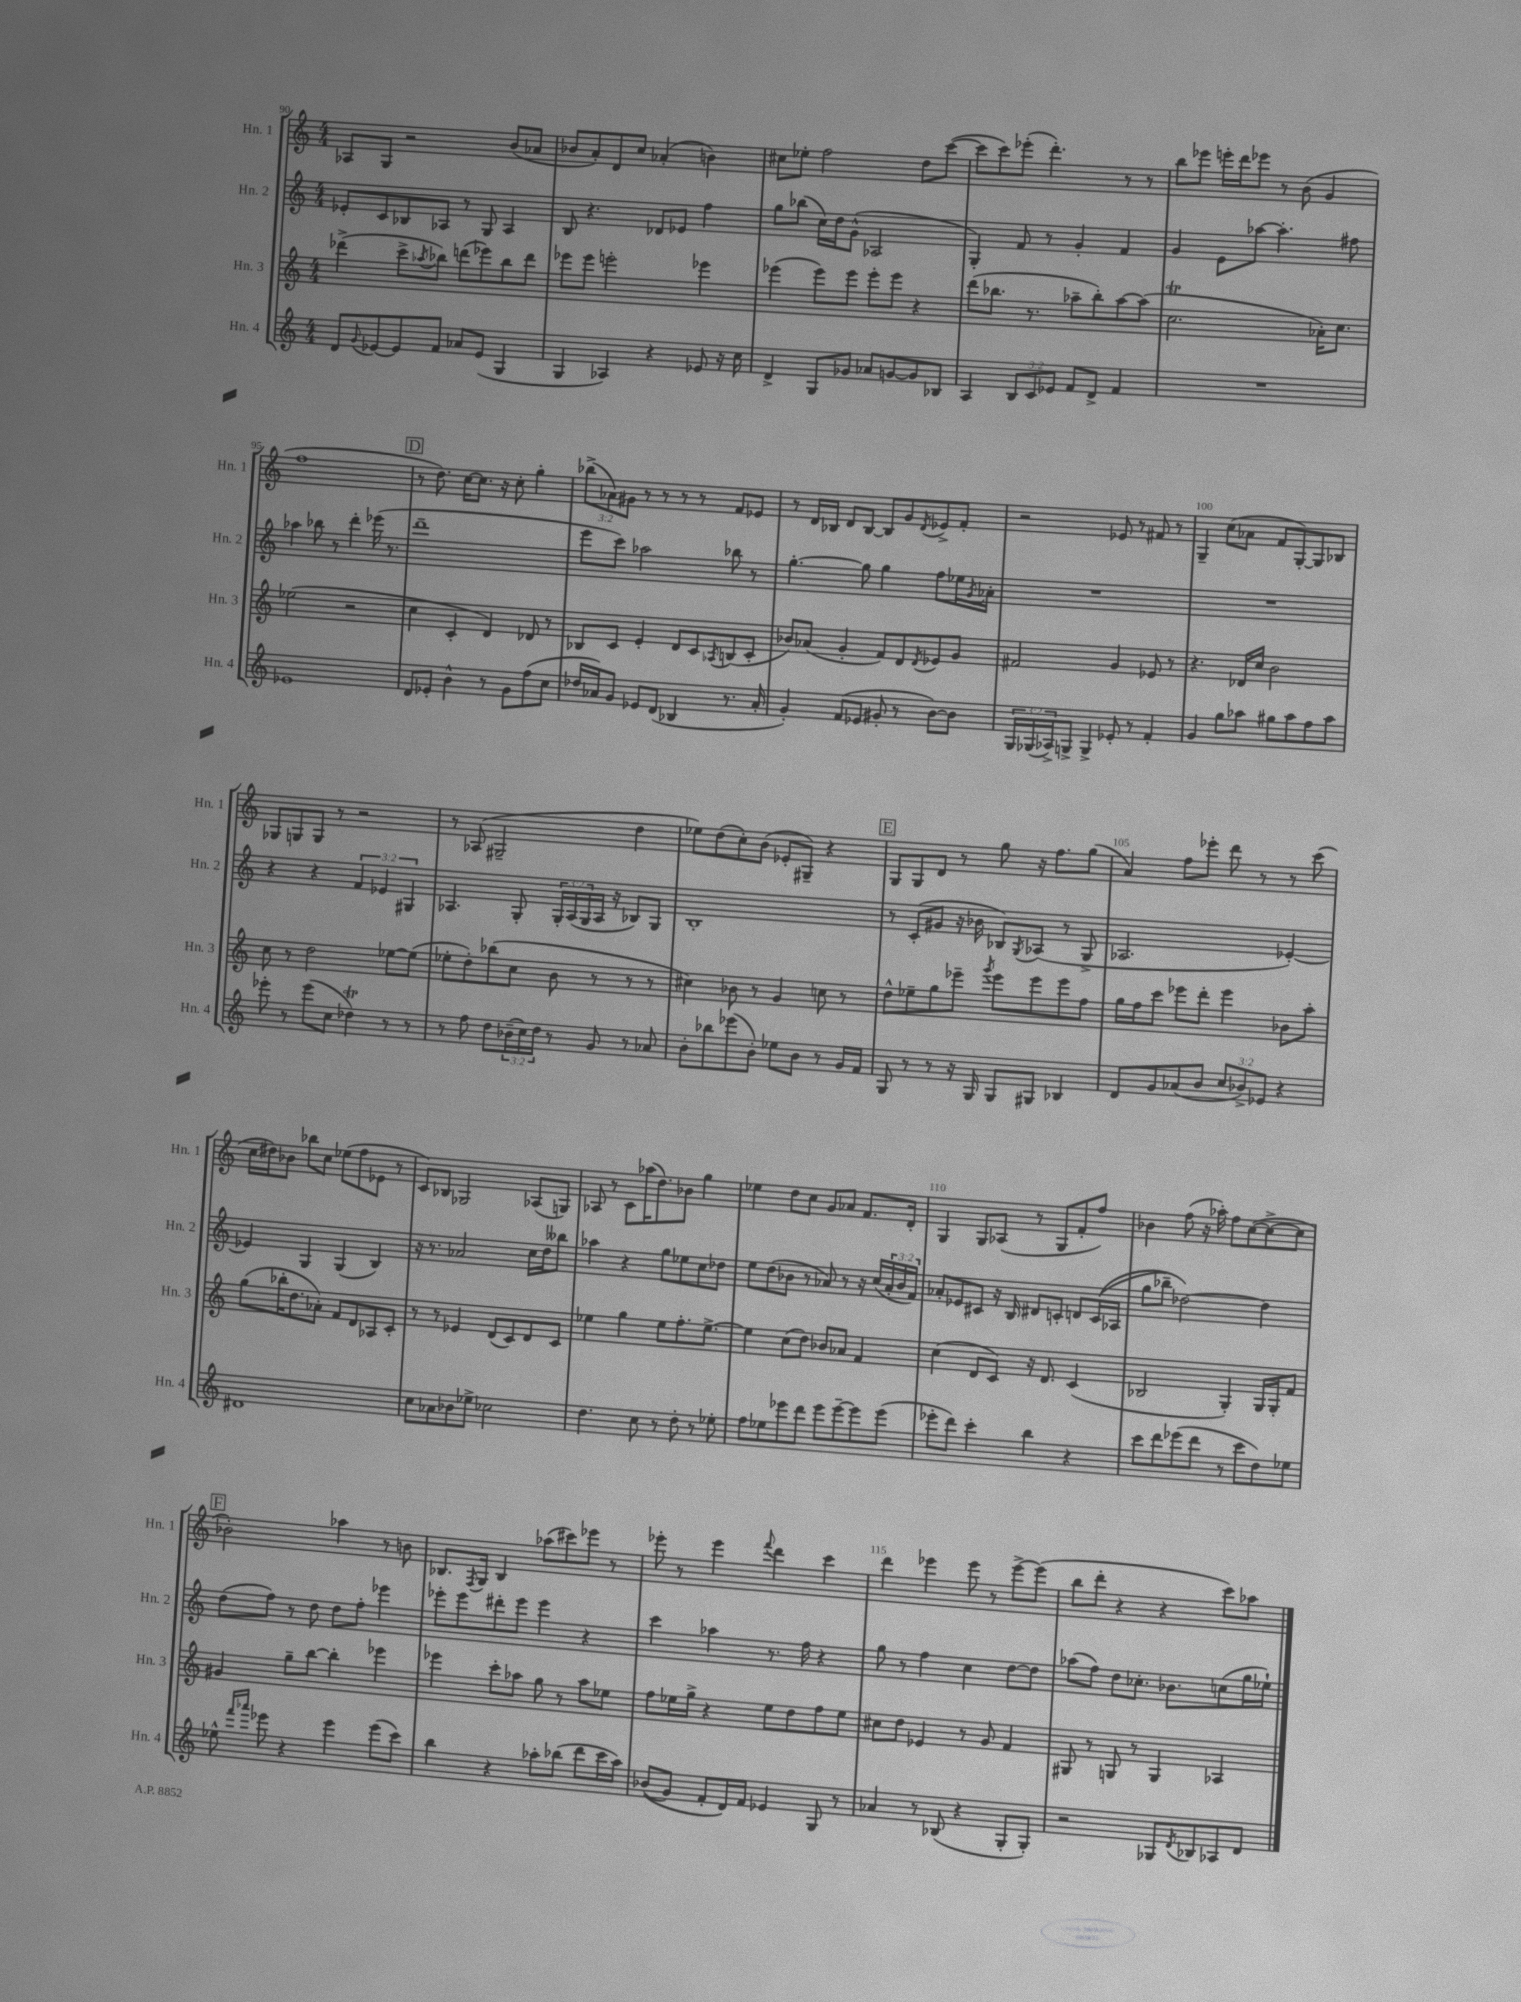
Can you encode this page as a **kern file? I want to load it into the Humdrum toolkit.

**kern	**kern	**kern	**kern
*staff4	*staff3	*staff2	*staff1
*clefG2	*clefG2	*clefG2	*clefG2
*k[]	*k[]	*k[]	*k[]
*M4/4	*M4/4	*M4/4	*M4/4
8d	(4ddd-^	8e-'	8A-
8qqg	.	.	.
[8e-	.	8c	8G
8e-]	8ccc^	8B-	2r
.	8qaa-	.	.
8f	8bb-)	8A-	.
8a-	(8ddd	8r	.
(8e-	8eee-)	8G	.
4G	8bb-	4A-	(8b
.	8ddd	.	8a-
=	=	=	=
4G	8eee-	8B	8b-
.	8eee-	4.r	8a')
4A-)	2eee'	.	8d
.	.	.	8cc
4r	.	8d-	(4a-'
.	.	8e-	.
8e-	4eee-	4ff	4b)
16r	.	.	.
16cc	.	.	.
=	=	=	=
4d^	(4eee-	8gg	8cc#
.	.	(8bb-	8ee-'
8G	8eee-)	16cc)	2ff
.	.	16dd	.
8g-	8eee-	(8g^^	.
8a-	8eee-'	2A-	.
[8g	8eee-	.	.
8g]	4r	.	8dd
8B-	.	.	([8ccc
=	=	=	=
4A	(8ddd	4G')	8ccc]
.	8.bb-	.	8ccc)
12B	.	8f	(8eee-'
.	8.r	.	.
12c	.	.	.
.	.	8r	4.ddd')
12e-	.	.	.
8f	8aa-~	4g'	.
8d^	8bb-')	.	.
4f	[8aa-	4f	8r
.	(8aa-]	.	8r
=	=	=	=
1r	2.cc	4g	8bb
.	.	.	8eee-
.	.	8e	16eee'
.	.	.	16ddd
.	.	[8aa-	8eee-
.	.	4.aa-']	8r
.	.	.	(8b
.	16a-')	.	4g
.	8.cc	.	.
.	.	8ff#	.
=	=	=	=
1e-	(2ee-	4aa-	1ff
.	.	8bb-	.
.	.	8r	.
.	2r	4ddd'	.
.	.	(16eee-	.
.	.	8.r	.
=	=	=	=
8d	4cc	1ddd~	8r
8e-'	.	.	8.dd)
4b^^	4c'	.	.
.	.	.	[16cc
.	.	.	8.cc]
8r	4d)	.	.
.	.	.	16r
8g	.	.	8cc'
(8ff	8d-	.	4gg'
8cc	8r	.	.
=	=	=	=
16dd-	8B-	8eee	(12bb-^
16a-)	.	.	.
.	.	.	12a-)
8g	8c	8ccc)	.
.	.	.	12g#
8e-	4e'	2aa-	8r
(8d	.	.	8r
4B-	8d	.	8r
.	8c	.	8r
.	8qA-	.	.
8.r	(8B	8bb-	8f
.	8c'	8r	8e-
16a-'	.	.	.
=	=	=	=
4g')	8b-)	[4.gg'	8r
.	(8a-	.	16d
.	.	.	16B-
(8f	4g'	.	8d
8e-	.	8gg]	[8B-
8g#'	8f)	4gg	8B-]
8r	8d	.	8g
.	8qd	.	8qd
[8b)	8e-	8ff	8e-^
8b]	8g	16ee-	8f'
.	.	8qg	.
.	.	16a-'	.
=	=	=	=
24G	2f#	1r	2r
(24G-	.	.	.
24A-^)	.	.	.
8G^	.	.	.
4G^	.	.	.
8e-'	4g	.	8e-
8r	.	.	8r
4f'	8e-	.	8f#
.	8r	.	8r
=	=	=	=
4g	4.r	1r	4G~
8gg	.	.	(8cc
8aa-	16d-	.	8a-
.	16cc	.	.
8gg#	2b	.	8f
8aa-	.	.	[8G')
8ff	.	.	8G]
8aa-	.	.	8B-
=	=	=	=
8eee-'	8cc	4r	8G-
8r	8r	.	8G
(8eee-	2dd	4r	8G
8cc	.	.	8r
4dd-)	.	6f	2r
.	.	6e-	.
8r	[8ee-	.	.
.	.	6G#	.
8r	(8ee-]	.	.
=	=	=	=
8r	8ee-'	4.A-	8r
8ff	8dd')	.	(8A-
8dd	(8bb-	.	2G#~
(24b-~	8cc	8G'	.
24cc)	.	.	.
24dd	.	.	.
8r	8b	24G'	.
.	.	(24A-	.
.	.	24G	.
8g	8r	16A-	.
.	.	16r	.
8r	8r	8B-)	4dd
8a-	8r	8G	.
=	=	=	=
8b'	4cc#)	1B'	8ee-)
8bb-	.	.	(8dd
(8eee-	8b-	.	8cc')
8b')	8r	.	(8b
8ee-	4g	.	8e-'
8b	.	.	8G#~)
8r	8cc	.	4r
16g	8r	.	.
16f	.	.	.
=	=	=	=
8G	8dd^^	8r	8G
8r	8ee-~	(8c'	8G
8r	8gg	8g#	8d
16r	8eee-~	16r	8r
16G	.	16b-	.
.	8qggg	.	.
8G	8eee-	8B-)	8gg
.	.	8qG	.
8G#	8eee-	(8A-	16r
.	.	.	8.ff
4B-	8eee-	8r	.
.	8ff	8G^	(8gg
=	=	=	=
8d	16gg	2.A-	4a)
.	16ff	.	.
8g	8ccc	.	.
(8a-	8eee-	.	8ff
8b	8ddd'	.	8eee-'
12cc	4eee-	.	8ddd
12b-^)	.	.	.
.	.	.	8r
12e-	.	.	.
4r	8b-	[4e-')	8r
.	8aa'	.	(8ccc
=	=	=	=
1d#	(8gg	4e-]	16cc
.	.	.	16dd#)
.	16bb-'	.	8b-
.	8.dd	.	.
.	.	4G	8bb-
.	8a-')	.	8cc
.	8f	(4G	(8ee-
.	8d	.	8ff
.	8A-	4B)	8e-
.	8c'	.	8r
=	=	=	=
8cc	8r	16r	8c)
.	.	8.r	.
8a-	8r	.	8B-
8b-	4e-	2a-	2G-
8ee-^	.	.	.
2cc-	(8d	.	.
.	8c)	.	.
.	8d	16cc	(8A-
.	.	16dd	.
.	8c	8bb--	8G)
=	=	=	=
4.dd	4ee-	4aa-	8A-
.	.	.	8r
.	4gg	4r	8c
8cc	.	.	(16aa-
.	.	.	8.dd)
8r	8ee-	8gg	.
8dd'	8.ff'	8ee-	8b-
8r	.	8cc	4gg
.	[8.ee-^	.	.
8ee-'	.	8dd-	.
=	=	=	=
8ff	4ee-]	8ee	4ee-
8ee-	.	(8dd	.
8eee-	(8cc	8b-	8dd
8ddd	8dd)	8r	8cc
8eee-	8b-	8a-)	8g
[8eee-~	8a-	8r	8a-
8eee-]	4f	16r	8.f
.	.	(16cc	.
(8eee-	.	24a-'	.
.	.	24b-	.
.	.	.	16d'
.	.	24f)	.
=	=	=	=
8eee-'	(4cc	8a-'	4G
8ddd)	.	8e-	.
4ccc'	8d	8c#	8G
.	8c)	16r	(8A-
.	.	16B	.
4bb	16r	8d#	8r
.	8.d	.	.
.	.	8c'	8G
4r	(4c	8d	8f'
.	.	&((16c	8ff)
.	.	16A-	.
=	=	=	=
8ccc	2B-	8gg	4b-
8ddd	.	8bb-~)	.
(8eee-	.	[2dd-&)	(8ff
8ddd	.	.	16r
.	.	.	16aa-')
8r	4G')	.	8ff
8ccc	.	.	([8cc
8dd)	16G	4dd-]	8cc^_
.	16G'	.	.
8ee-	8f	.	8cc]
=	=	=	=
8ee-^^	4g#	(8dd	2b-')
16qqfff	.	.	.
16qqaaa-	.	.	.
8eee-	.	8ff)	.
4r	8gg~	8r	.
.	[8bb	8dd	.
4eee-	4bb']	8dd	4aa-
.	.	8ff'	.
(8eee-	4eee-	4eee-	8r
8ccc)	.	.	8b
=	=	=	=
4bb	4eee-	8eee-'	8.B-
.	.	8eee-	.
.	.	.	8qF
.	.	.	16G
4r	8ccc'	8ddd#'	4B-
.	8aa-	8eee-	.
8aa-'	8gg	4eee-	(8aa-
(8bb-	8r	.	8ccc#)
8ddd	8aa-	4r	8eee-
16ccc	8ee-	.	8r
16aa-)	.	.	.
=	=	=	=
&((8b-	8ff	4ccc	8eee-'
8g)	16ee-	.	8r
.	16gg^	.	.
8f'	4r	4aa-	4eee-
16d&)	.	.	.
16f	.	.	.
.	.	.	8qqfff
4e-	8ee-	8.r	4ddd
.	8dd	.	.
.	.	16ff	.
8G	8ff	4r	4ccc
8r	8ee-	.	.
=	=	=	=
4a-	8cc#	8gg	4ddd
.	8dd	8r	.
8r	4e-	4ff	4eee-
(8B-	.	.	.
4r	8r	4cc	8eee-
.	8g	.	8r
8G'	4f	[8dd	[8eee-^
8G')	.	8dd]	(8eee-]
=	=	=	=
2r	8G#	(8aa-	8bb
.	8r	8ff)	8ddd'
.	8G	8dd	4r
.	8r	8.cc-'	.
8G-	4G	.	4r
.	.	8.b-	.
8qd	.	.	.
8B-	.	.	.
8A-	4A-	(8cc	8ccc)
8d	.	16gg	8aa-
.	.	16ee-`)	.
==	==	==	==
*-	*-	*-	*-
